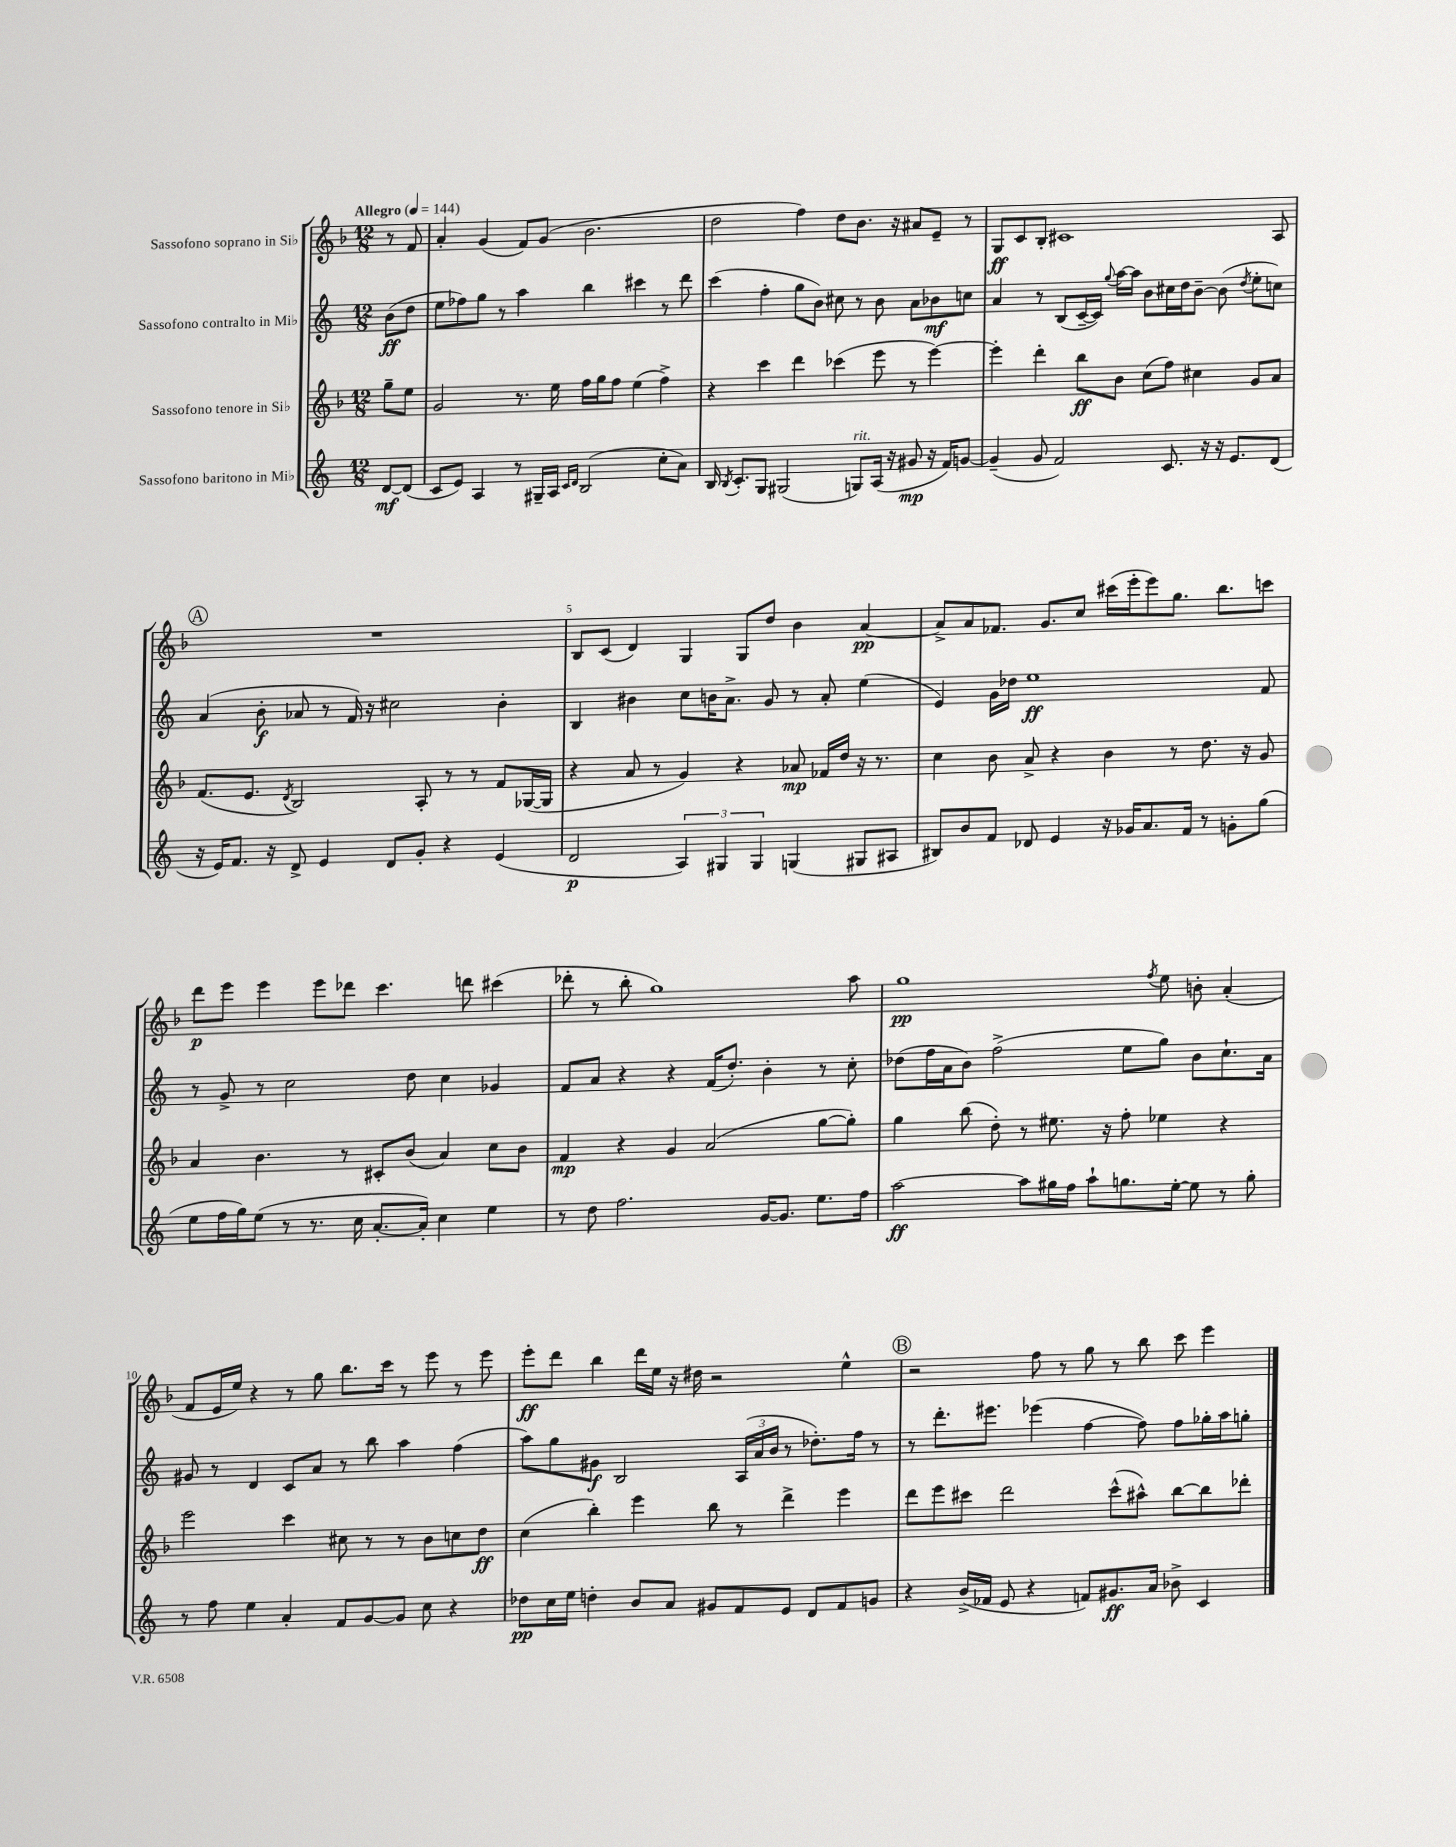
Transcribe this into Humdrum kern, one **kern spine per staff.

**kern	**dynam	**kern	**dynam	**kern	**dynam	**kern	**dynam
*part4	*part4	*part3	*part3	*part2	*part2	*part1	*part1
*staff4	*staff4	*staff3	*staff3	*staff2	*staff2	*staff1	*staff1
*I"Sassofono baritono in Mi♭	*	*I"Sassofono tenore in Si♭	*	*I"Sassofono contralto in Mi♭	*	*I"Sassofono soprano in Si♭	*
*clefG2	*	*clefG2	*	*clefG2	*	*clefG2	*
*k[]	*	*k[b-]	*	*k[]	*	*k[b-]	*
*M12/8	*	*M12/8	*	*M12/8	*	*M12/8	*
*MM144	*	*MM144	*	*MM144	*	*MM144	*
=	=	=	=	=	=	=	=
!	!	!	!	!	!	!LO:TX:a:B:t=Allegro	!
[8d/L	mf	8gg~\L	.	(8b\L	ff	8r	.
(8d/J]	.	8ee\J	.	8dd\J	.	8f/	.
=1	=1	=1	=1	=1	=1	=1	=1
8c/L	.	2g/	.	8ee\L	.	4a'/	.
8e/J)	.	.	.	8ff-X\)	.	.	.
4A/	.	.	.	8gg\J	.	(4g/	.
.	.	.	.	8r	.	.	.
8r	.	8.r	.	4aa\	.	8f/L)	.
16G#X~/LL	.	.	.	.	.	(8g/J	.
16A/JJ	.	16ee\	.	.	.	.	.
16qqc/LL	.	.	.	.	.	.	.
16qqd/JJ	.	.	.	.	.	.	.
(2B/	.	16ff\LL	.	4bb\	.	2.b-\	.
.	.	16gg\J	.	.	.	.	.
.	.	8ff\J	.	.	.	.	.
.	.	(4ee\	.	4ccc#X\	.	.	.
8cc'\L	.	4ff^\)	.	8r	.	.	.
8a\J)	.	.	.	8ddd\	.	.	.
=2	=2	=2	=2	=2	=2	=2	=2
16B/	.	4r	.	(4ccc\	.	2dd\	.
8qB/	.	.	.	.	.	.	.
8.c'/L	.	.	.	.	.	.	.
8G/J	.	4ccc\	.	4ff'\	.	.	.
(2G#X/	.	.	.	.	.	.	.
.	.	4ddd\	.	8gg\L	.	4ff\)	.
.	.	.	.	8b\J)	.	.	.
.	.	(4ccc-X\	.	8cc#X\	.	8dd\L	.
!LO:TX:a:i:t=rit.	!	!	!	!	!	!	!
8Gn/L)	.	.	.	8r	.	8.b-\J	.
(16A/Jk	.	8eee\	.	8b\	.	.	.
16r	.	.	.	.	.	16r	.
8g#X/	mp	8r	.	8a\L	.	8a#X/L	.
16r	.	[4eee\)	.	8b-X\	mf	8e~/J	.
16f/KL)	.	.	.	.	.	.	.
[8gn/J	.	.	.	8ccn\J	.	8r	.
=3	=3	=3	=3	=3	=3	=3	=3
(4g~/]	.	4eee'\]	.	4a/	.	8G/L	ff
.	.	.	.	.	.	8c/	.
8g/	.	4ddd'\	.	8r	.	8B-'/J	.
2f/)	.	.	.	(8B/L	.	1c#X	.
.	.	8bb-\L	ff	[16c~/L	.	.	.
.	.	.	.	16c/JJ])	.	.	.
.	.	.	.	8qqgg/	.	.	.
.	.	8b-\J	.	[16aa\LL	.	.	.
.	.	.	.	16aa\JJ]	.	.	.
.	.	(8cc\L	.	8b\L	.	.	.
8.c/	.	8ff\J)	.	16cc#X\L	.	.	.
.	.	.	.	16dd\J	.	.	.
.	.	4cc#X\	.	[8b~\J	.	.	.
16r	.	.	.	.	.	.	.
16r	.	.	.	(8b\]	.	.	.
8.e/L	.	.	.	.	.	.	.
.	.	.	.	8qdd/	.	.	.
.	.	8g/L	.	8ee'\L	.	.	.
(8d/J	.	8a/J	.	8ccn\J)	.	8A/	.
!!LO:LB:g=z
!!LO:REH:place=s1:t=A
=4	=4	=4	=4	=4	=4	=4	=4
16r	.	(8.f/L	.	(4a/	.	1.r	.
16e/KL)	.	.	.	.	.	.	.
8.f/J	.	.	.	.	.	.	.
.	.	8.e/J	.	.	.	.	.
.	.	.	.	8b'\	f	.	.
16r	.	.	.	.	.	.	.
.	.	8qd/	.	.	.	.	.
8d^/	.	2B-/)	.	8a-X/	.	.	.
4e/	.	.	.	8r	.	.	.
.	.	.	.	16f/)	.	.	.
.	.	.	.	16r	.	.	.
8d/L	.	.	.	2cc#X\	.	.	.
8g'/J	.	8A'/	.	.	.	.	.
4r	.	8r	.	.	.	.	.
.	.	8r	.	.	.	.	.
(4e/	.	8f/L	.	4b'\	.	.	.
.	.	([16G-X/L	.	.	.	.	.
.	.	16G-/JJ]	.	.	.	.	.
=5	=5	=5	=5	=5	=5	=5	=5
2d/	p	4r	.	4B/	.	8B-/L	.
.	.	.	.	.	.	(8c/J	.
.	.	8a/	.	4b#X\	.	4d/)	.
.	.	8r	.	.	.	.	.
6A/)	.	4g/)	.	8cc\L	.	4G/	.
.	.	.	.	16bn\K	.	.	.
6G#X/	.	.	.	.	.	.	.
.	.	.	.	8.a^\J	.	.	.
.	.	4r	.	.	.	8G/L	.
6G#/	.	.	.	.	.	.	.
.	.	.	.	8g/	.	8dd/J	.
(4Gn/	.	8a-X/	mp	8r	.	4b-\	.
.	.	16f-X/LL	.	8a'/	.	.	.
.	.	16dd/JJ	.	.	.	.	.
8G#X/L	.	16r	.	(4ee\	.	[4a/	pp
.	.	8.r	.	.	.	.	.
8A#X/J	.	.	.	.	.	.	.
=6	=6	=6	=6	=6	=6	=6	=6
8B#X/L)	.	4cc\	.	4e/)	.	8a^/L]	.
8b/	.	.	.	.	.	8a/	.
8f/J	.	8b-\	.	16g\LL	.	8.f-X/J	.
.	.	.	.	16dd-X\JJ	.	.	.
8d-X/	.	8a^/	.	1ee	ff	.	.
.	.	.	.	.	.	8.g/L	.
4e/	.	4r	.	.	.	.	.
.	.	.	.	.	.	8cc/J	.
16r	.	4b-\	.	.	.	(16ccc#X\LL	.
16g-X/KL	.	.	.	.	.	16eee'\J	.
8.a/	.	.	.	.	.	8eee\)	.
.	.	8r	.	.	.	8.gg\J	.
16f/Jk	.	.	.	.	.	.	.
8r	.	8.dd\	.	.	.	.	.
.	.	.	.	.	.	8.bb-\L	.
8gn'\L	.	.	.	.	.	.	.
.	.	16r	.	.	.	.	.
(8gg\J	.	8g/	.	8f/	.	8cccn\J	.
!!LO:LB:g=z
=7	=7	=7	=7	=7	=7	=7	=7
8ee\L	.	4a/	.	8r	.	8ddd\L	p
16ff\L	.	.	.	8g^/	.	8eee\J	.
16gg\J)	.	.	.	.	.	.	.
(8ee\J	.	4.b-\	.	8r	.	4eee\	.
8r	.	.	.	2cc\	.	.	.
8.r	.	.	.	.	.	8eee\L	.
.	.	8r	.	.	.	8ddd-X\J	.
16cc\	.	.	.	.	.	.	.
[8.a'/L	.	8c#X'/L	.	.	.	4.ccc\	.
.	.	(8b-/J	.	8dd\	.	.	.
16a'/Jk])	.	.	.	.	.	.	.
4cc\	.	4a/)	.	4cc\	.	.	.
.	.	.	.	.	.	8dddn\	.
4ee\	.	8cc\L	.	4g-X/	.	(4ccc#X\	.
.	.	8b-\J	.	.	.	.	.
=8	=8	=8	=8	=8	=8	=8	=8
8r	.	4f/	mp	8f/L	.	8ddd-X'\	.
8dd\	.	.	.	8a/J	.	8r	.
2.ff\	.	4r	.	4r	.	8bb-'\	.
.	.	.	.	.	.	1gg)	.
.	.	4g/	.	4r	.	.	.
.	.	(2a/	.	(16f/KL	.	.	.
.	.	.	.	8.dd'/J)	.	.	.
[16g/KL	.	.	.	4b'\	.	.	.
8.g/J]	.	.	.	.	.	.	.
8.ee\L	.	[8gg\L	.	8r	.	.	.
.	.	8gg'\J])	.	8cc'\	.	8aa\	.
16ff\Jk	.	.	.	.	.	.	.
=9	=9	=9	=9	=9	=9	=9	=9
[2aa\	ff	4gg\	.	(8dd-X\L	.	1gg	pp
.	.	.	.	16ff\L	.	.	.
.	.	.	.	16a\J	.	.	.
.	.	(8bb-\	.	8b\J)	.	.	.
.	.	8dd'\)	.	(2ff^\	.	.	.
8aa\L]	.	8r	.	.	.	.	.
16gg#X\L	.	8.ee#X\	.	.	.	.	.
16ff\JJ	.	.	.	.	.	.	.
8aa`\L	.	.	.	.	.	.	.
.	.	16r	.	.	.	.	.
8.ggn\	.	8ff'\	.	8ee\L	.	.	.
.	.	.	.	.	.	8qff/	.
.	.	4ee-X\	.	8gg\J)	.	8ee\	.
[16ee'\Jk	.	.	.	.	.	.	.
8ee\]	.	.	.	8b\L	.	8bn'\	.
8r	.	4r	.	8.cc`\	.	(4a'/	.
8gg'\	.	.	.	.	.	.	.
.	.	.	.	16a\Jk	.	.	.
!!LO:LB:g=z
=10	=10	=10	=10	=10	=10	=10	=10
8r	.	2eee\	.	8g#X/	.	8f/L	.
8ff\	.	.	.	8r	.	16e/L	.
.	.	.	.	.	.	16ee/JJ)	.
4ee\	.	.	.	4d/	.	4r	.
4a'/	.	4ccc\	.	8c/L	.	8r	.
.	.	.	.	8a/J	.	8gg\	.
8f/L	.	8cc#X\	.	8r	.	8.bb-\L	.
[8g/	.	8r	.	8bb\	.	.	.
.	.	.	.	.	.	16ccc\Jk	.
8g/J]	.	8r	.	4aa\	.	8r	.
8cc\	.	8b-\L	.	.	.	8eee\	.
4r	.	8ccn\	.	(4ff\	.	8r	.
.	.	8dd\J	ff	.	.	8eee\	.
=11	=11	=11	=11	=11	=11	=11	=11
8dd-X\L	pp	(4cc\	.	8aa\L)	.	8eee'\L	ff
16cc\L	.	.	.	8gg\	.	8ddd\J	.
16ee\JJ	.	.	.	.	.	.	.
4ddn'\	.	4bb-'\)	.	8g#X\J	f	4bb-\	.
.	.	.	.	2B/	.	.	.
8b/L	.	4eee\	.	.	.	16ddd\LL	.
.	.	.	.	.	.	16ee\JJ	.
8a/J	.	.	.	.	.	16r	.
.	.	.	.	.	.	16dd#X\	.
8g#X/L	.	8bb-\	.	.	.	2r	.
8f/	.	8r	.	(24A/LL	.	.	.
.	.	.	.	24a/	.	.	.
.	.	.	.	24b/JJ	.	.	.
8e/J	.	4ddd^\	.	8r	.	.	.
8d/L	.	.	.	8.dd-X'\L)	.	.	.
8f/	.	4eee\	.	.	.	4ee^^\	.
.	.	.	.	16ff\Jk	.	.	.
8gn/J	.	.	.	8r	.	.	.
!!LO:REH:place=s1:t=B
=12	=12	=12	=12	=12	=12	=12	=12
4r	.	8ddd\L	.	8r	.	2r	.
.	.	8eee\	.	8.ddd'\L	.	.	.
(16b^/LL	.	8ccc#X\J	.	.	.	.	.
16f-X/JJ	.	.	.	8.eee#X\J	.	.	.
8e/	.	2ddd\	.	.	.	.	.
4r	.	.	.	(4eee-X\	.	8ff\	.
.	.	.	.	.	.	8r	.
8fn/L)	.	.	.	[4ff\	.	8gg\	.
8.g#X/	ff	(8ccc#^^\L	.	.	.	8r	.
.	.	8aa#X^^\J)	.	8ff\])	.	8bb-\	.
16a/Jk	.	.	.	.	.	.	.
8b-X^\	.	[8bb-\L	.	8ff\L	.	8ccc\	.
4c/	.	8bb-\]	.	16gg-X'\L	.	4eee\	.
.	.	.	.	16aa\J	.	.	.
.	.	8ddd-X'\J	.	8ggn'\J	.	.	.
==	==	==	==	==	==	==	==
*-	*-	*-	*-	*-	*-	*-	*-
